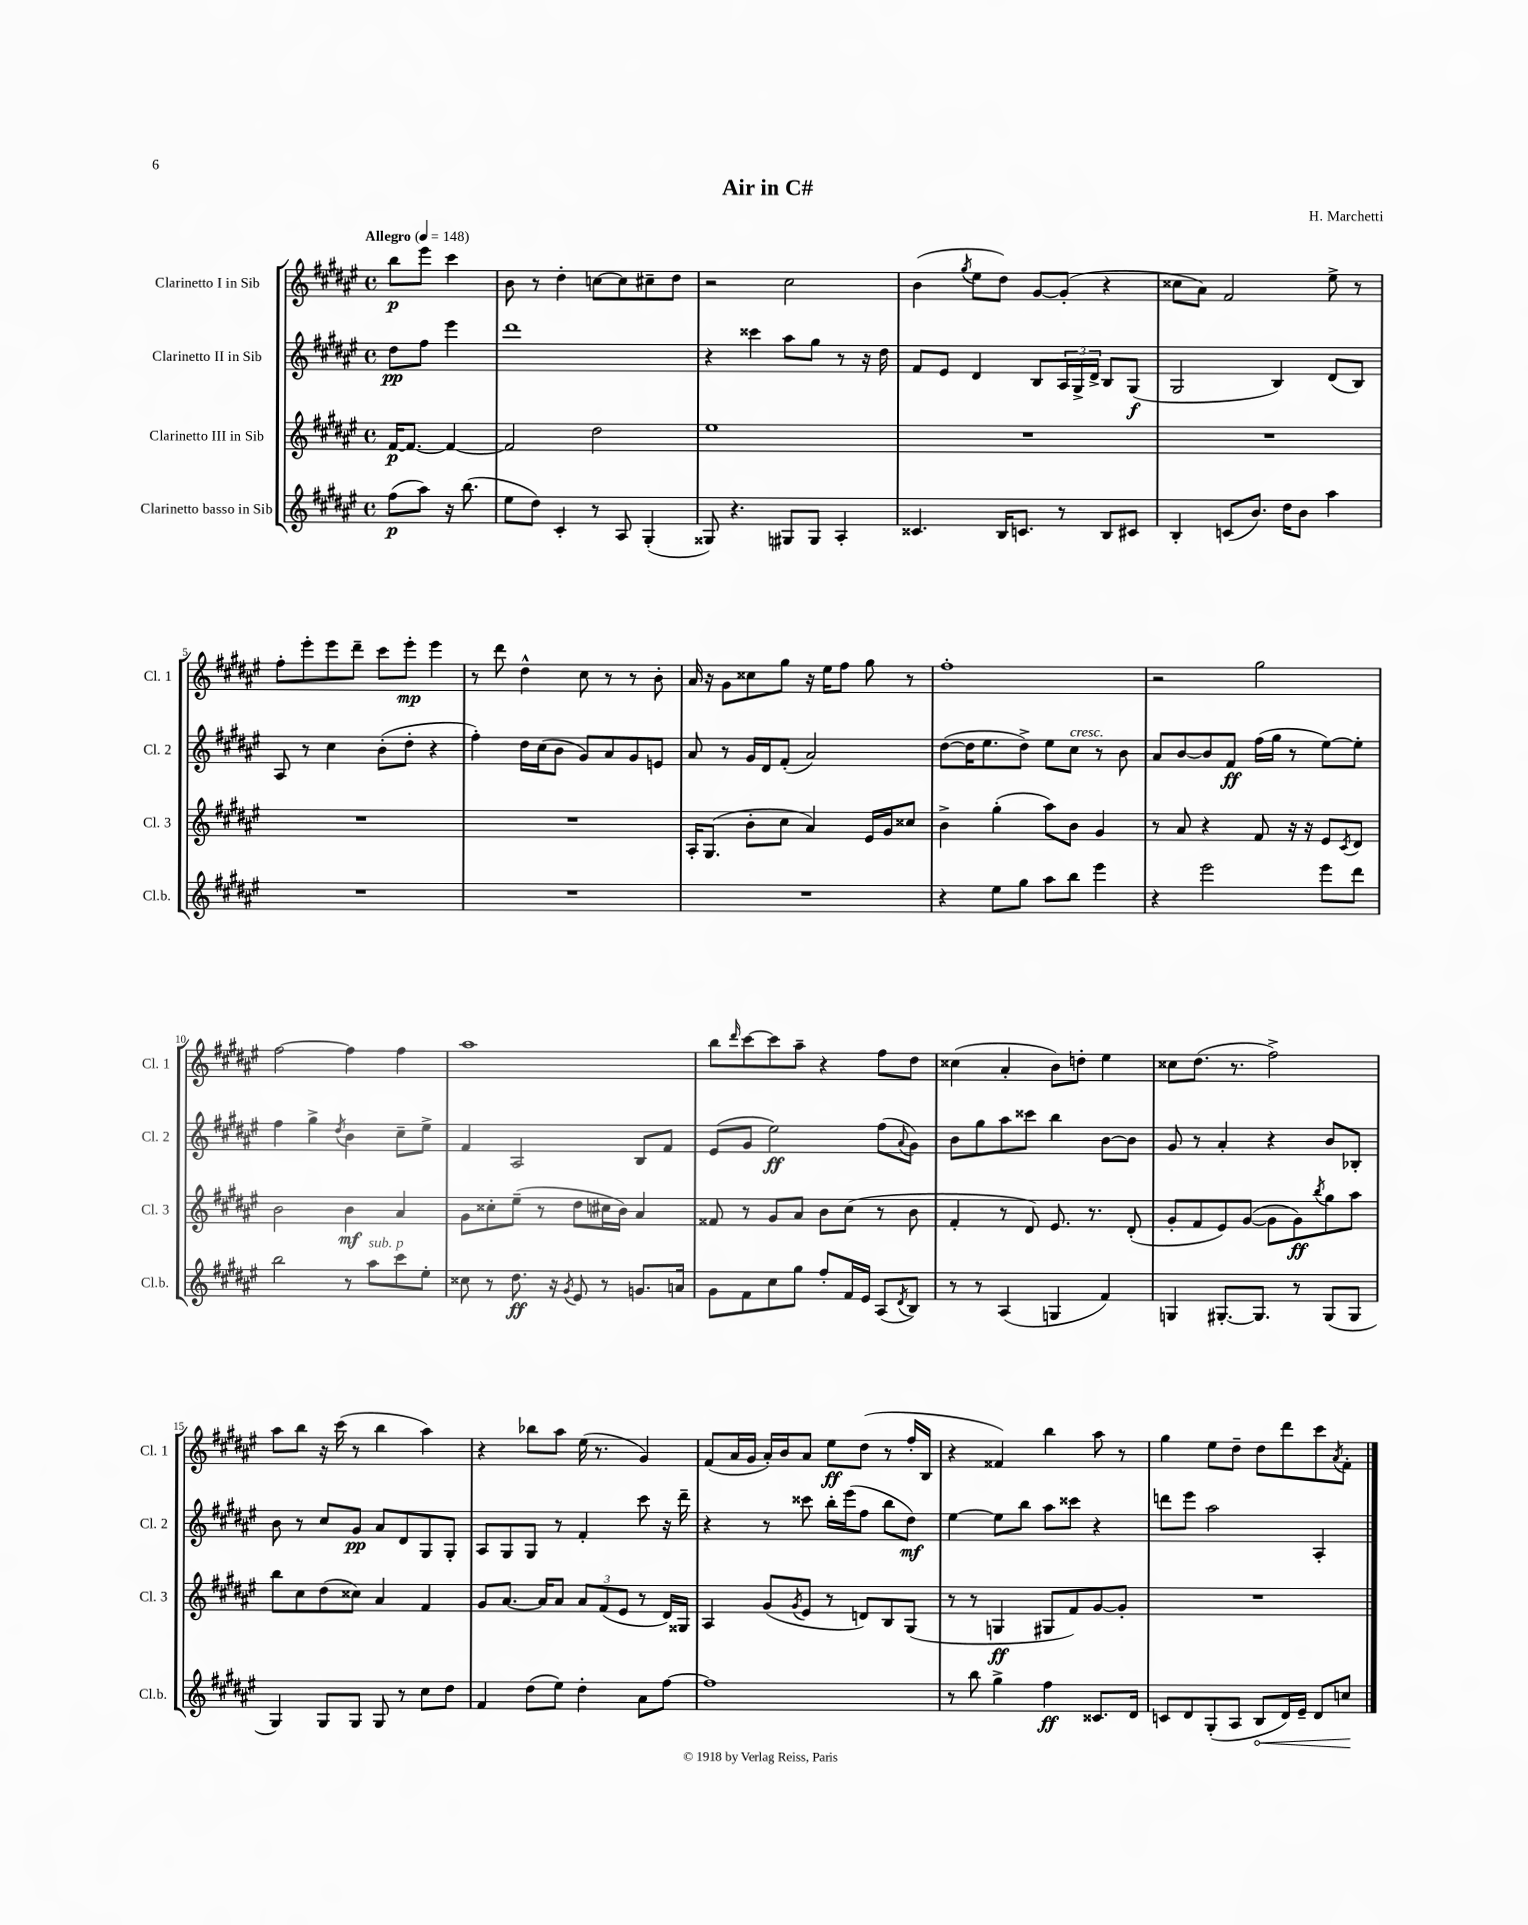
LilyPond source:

\header { title = "Air in C#" composer = "H. Marchetti" }
<<
\new StaffGroup <<
\new Staff = "s0" \with { instrumentName = "Clarinetto I in Sib" shortInstrumentName = "Cl. 1" } {
    \clef treble \key fis \major \defaultTimeSignature \time 4/4 \partial 2 \tempo "Allegro" 4 = 148
    b''8\p eis'''8 cis'''4 |
    b'8 r8 dis''4-. c''8~ c''8 cis''8-- dis''8 |
    r2 cis''2 |
    b'4( \acciaccatura { gis''8 } eis''8 dis''8) gis'8~ gis'8-.( r4 |
    cisis''8 ais'8) fis'2 eis''8-> r8 |
    fis''8-. eis'''8-. eis'''8 dis'''8-- cis'''8 eis'''8-.\mp eis'''4 |
    r8 dis'''8 dis''4-^ cis''8 r8 r8 b'8-. |
    ais'16 r16 gis'8 cisis''8 gis''8 r16 eis''16 fis''8 gis''8 r8 |
    fis''1-. |
    r2 gis''2 |
    fis''2~ fis''4 fis''4 |
    ais''1 |
    b''8 \grace { dis'''16 } cis'''8~ cis'''8 ais''8-- r4 fis''8 dis''8 |
    cisis''4( ais'4-. b'8) d''8-. eis''4 |
    cisis''8 dis''8.( r8. fis''2->) |
    ais''8 b''8 r16 cis'''16( r8 b''4 ais''4) |
    r4 bes''8 ais''8 eis''16( r8. gis'4) |
    fis'8( ais'16 gis'16 ais'16-.) b'16 ais'8 eis''8\ff dis''8( r8 fis''16-. b16 |
    r4 fisis'4) b''4 ais''8 r8 |
    gis''4 eis''8 dis''8-- dis''8 dis'''8 cis'''8 \acciaccatura { ais'8 } fis'8-. \bar "|." |
}
\new Staff = "s1" \with { instrumentName = "Clarinetto II in Sib" shortInstrumentName = "Cl. 2" } {
    \clef treble \key fis \major \defaultTimeSignature \time 4/4 \partial 2
    dis''8\pp fis''8 eis'''4 |
    dis'''1 |
    r4 cisis'''4 ais''8 gis''8 r8 r16 dis''16 |
    fis'8 eis'8 dis'4 b8 \tuplet 3/2 { ais16 gis16-> dis'16-> } b8 gis8\f( |
    gis2 b4) dis'8( b8) |
    ais8 r8 cis''4 b'8-.( dis''8-. r4 |
    fis''4-.) dis''16 cis''16( b'8 gis'8) ais'8 gis'8 e'8 |
    ais'8 r8 gis'16 dis'16 fis'8-.( ais'2) |
    dis''8~( dis''16 eis''8. dis''8->) eis''8 cis''8^\markup { \italic "cresc." } r8 b'8 |
    ais'8 b'8~ b'8 fis'8\ff fis''16( gis''16 r8 eis''8~) eis''8-. |
    fis''4 gis''4-> \acciaccatura { dis''8 } b'4 cis''8-- eis''8-> |
    fis'4 ais2 b8 fis'8 |
    eis'8( gis'8 eis''2\ff) fis''8( \appoggiatura { ais'8 } gis'8) |
    b'8 gis''8 ais''8 cisis'''8 b''4 b'8~ b'8 |
    gis'8 r8 ais'4-. r4 b'8 bes8-. |
    b'8 r8 cis''8 gis'8\pp ais'8 dis'8 gis8 gis8-. |
    ais8 gis8 gis8 r8 fis'4-. cis'''8 r16 dis'''16-- |
    r4 r8 cisis'''8 b''16-. eis'''16( fis''8 b''8 dis''8\mf) |
    eis''4~ eis''8 b''8 ais''8 cisis'''8 r4 |
    d'''8 eis'''8 ais''2 ais4-. \bar "|." |
}
\new Staff = "s2" \with { instrumentName = "Clarinetto III in Sib" shortInstrumentName = "Cl. 3" } {
    \clef treble \key fis \major \defaultTimeSignature \time 4/4 \partial 2
    fis'16~\p fis'8.~ fis'4~ |
    fis'2 dis''2 |
    eis''1 |
    R1 |
    R1 |
    R1 |
    R1 |
    ais16-. gis8.( b'8-. cis''8 ais'4) eis'16 gis'16 cisis''8 |
    b'4-> gis''4-.( ais''8) b'8 gis'4 |
    r8 ais'8 r4 fis'8 r16 r16 eis'8 \acciaccatura { cis'8 } dis'8 |
    b'2 b'4\mf ais'4 |
    gis'8 cisis''8-. eis''8--( r8 dis''8 cis''16 b'16) ais'4 |
    fisis'8 r8 gis'8 ais'8 b'8 cis''8( r8 b'8 |
    fis'4-. r8 dis'8) eis'8. r8. dis'8-.( |
    gis'8-. fis'8 eis'8) gis'8~( gis'8 gis'8\ff) \acciaccatura { b''8 } gis''8 ais''8 |
    b''8 cis''8 dis''8( cisis''8) ais'4 fis'4 |
    gis'8 ais'8.~ ais'16 ais'8 \tuplet 3/2 { ais'8 fis'8( eis'8 } r8 dis'16) gisis16 |
    ais4 gis'8( \acciaccatura { gis'8 } eis'8 r8 d'8) b8 gis8( |
    r8 r8 g4\ff gis8 fis'8) gis'8~ gis'8-. |
    R1 \bar "|." |
}
\new Staff = "s3" \with { instrumentName = "Clarinetto basso in Sib" shortInstrumentName = "Cl.b." } {
    \clef treble \key fis \major \defaultTimeSignature \time 4/4 \partial 2
    fis''8\p( ais''8) r16 b''8.( |
    eis''8 dis''8) cis'4-. r8 ais8 gis4-.( |
    gisis8) r4. gis8 gis8 ais4-. |
    cisis'4. b16 c'8. r8 b8 cis'8 |
    b4-. c'8( b'8.) dis''16 b'8 ais''4 |
    R1 |
    R1 |
    R1 |
    r4 eis''8 gis''8 ais''8 b''8 eis'''4 |
    r4 eis'''2 eis'''8 dis'''8 |
    b''2 r8 ais''8^\markup { \italic "sub. p" } cis'''8 eis''8-. |
    cisis''8 r8 dis''8.\ff r16 \acciaccatura { gis'8 } eis'8 r8 g'8. a'16 |
    gis'8 fis'8 cis''8 gis''8 fis''8-. fis'16 eis'16 ais8( \acciaccatura { dis'8 } b8) |
    r8 r8 ais4( g4 fis'4) |
    g4 gis8.~-. gis8. r8 gis8( gis8 |
    gis4) gis8 gis8 gis8 r8 cis''8 dis''8 |
    fis'4 dis''8( eis''8) dis''4-. ais'8 fis''8~ |
    fis''1 |
    r8 b''8 gis''4-> fis''4\ff cisis'8. dis'16 |
    c'8 dis'8 gis8-.( ais8 \once \override Hairpin.circled-tip = ##t b8\< dis'16) eis'16-- dis'8 c''8\! \bar "|." |
}
>>
>>
